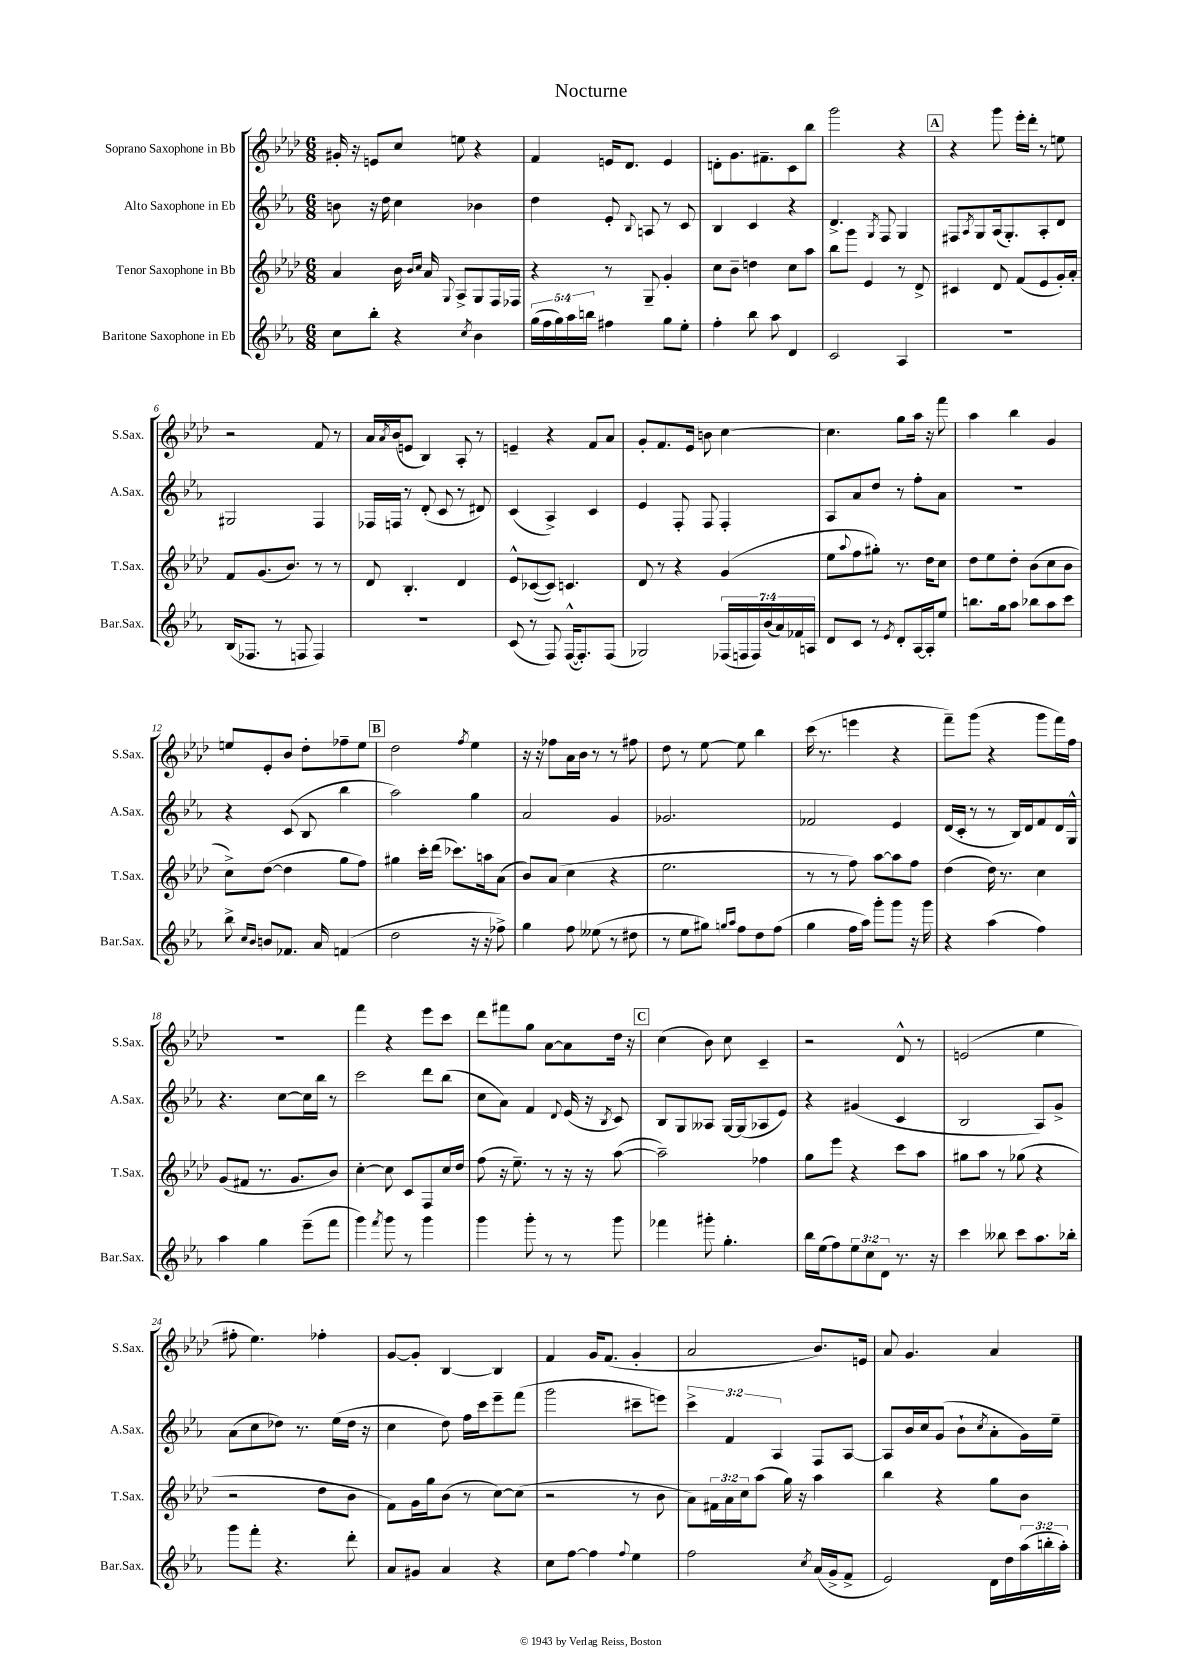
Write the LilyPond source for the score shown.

\header { title = "Nocturne" }
<<
\new StaffGroup <<
\new Staff = "s0" \with { instrumentName = "Soprano Saxophone in Bb" shortInstrumentName = "S.Sax." } {
    \clef treble \key aes \major \numericTimeSignature \time 6/8
    gis'16-. r16 e'8 c''8 e''8 r4 |
    f'4 e'16 des'8. e'4 |
    d'8-. g'8. fis'8.-- c'8 bes''8 |
    g'''2 r4 |
    \mark \markup { \box "A" } r4 g'''8 ees'''16-. des'''16-. r8 e''8 |
    r2 f'8 r8 |
    aes'16 \acciaccatura { aes'8 } bes'16( e'8 bes4) aes8-. r8 |
    e'4-- r4 f'8 aes'8 |
    g'8-. f'8. ees'16 b'8 c''4~ |
    c''4. g''8 aes''16 r16 f'''8 |
    aes''4 bes''4 g'4 |
    e''8 ees'8-. bes'8 des''8-. fes''8-- e''8 |
    \mark \markup { \box "B" } des''2 \acciaccatura { f''8 } ees''4 |
    r16 r16 fes''8 aes'16 bes'16 r8 r8 fis''8 |
    des''8 r8 ees''8~ ees''8 bes''4 |
    c'''16( r8. e'''4 r4 |
    f'''8--) g'''8( r4 g'''8 f'''16) f''16 |
    R2. |
    f'''4 r4 ees'''8 c'''8 |
    des'''8 fis'''8 g''8 aes'8~ aes'8 des''16 r16 |
    \mark \markup { \box "C" } c''4( bes'8) c''8 c'4-- |
    r2 des'8-^ r8 |
    e'2( ees''4 |
    fis''8-. ees''4.) fes''4-. |
    g'8~ g'8-. bes4~ bes4 |
    f'4 g'16 f'8.( g'4-. |
    aes'2 bes'8.) e'16 |
    aes'8 g'4. aes'4 \bar "|." |
}
\new Staff = "s1" \with { instrumentName = "Alto Saxophone in Eb" shortInstrumentName = "A.Sax." } {
    \clef treble \key ees \major \numericTimeSignature \time 6/8 \override Staff.TupletNumber.text = #tuplet-number::calc-fraction-text
    b'8 r16 d''16 c''4 bes'4 |
    d''4 ees'8-. \appoggiatura { bes8 } a8 r8 c'8 |
    bes4 c'4 r4 |
    d'4.-> \acciaccatura { g8 } f8 g4 |
    \mark \markup { \box "A" } fis8 \acciaccatura { aes8 } g8 aes16( g8.-.) aes8-. d'8 |
    gis2 f4 |
    fes16 f16 r8 d'8-.( c'8 r8 dis'8) |
    c'4( aes4->) c'4 |
    ees'4 f8-. f8 f4-. |
    aes8 aes'8 d''8 r8 f''8-. aes'8 |
    R2. |
    r4 c'8( bes8 bes''4 |
    \mark \markup { \box "B" } aes''2) g''4 |
    aes'2 g'4 |
    ges'2. |
    fes'2 ees'4 |
    d'16( c'16-. r8 r8 bes16) d'16 f'8 d'16 g16-^ |
    r4. c''8~ c''16 bes''16 r8 |
    c'''2 d'''8 bes''8( |
    c''8 aes'8) f'4 \appoggiatura { d'8 } ees'16( r16 \acciaccatura { bes8 } c'8) |
    \mark \markup { \box "C" } bes8 g8 aeses8 g16~ g16( aes8 ees'8) |
    r4 gis'4( c'4 |
    bes2 aes8) g'8-> |
    aes'8( c''8 des''8) r8. ees''16( des''16 r16 |
    c''4 d''8) f''16 c'''16 ees'''8-- f'''8( |
    g'''2 cis'''8-- e'''8) |
    \tuplet 3/2 { c'''4-> f'4 aes4 } f8 aes8~ |
    aes8 bes'16 c''16 g'8( bes'8-! \acciaccatura { c''8 } aes'8-. g'16) ees''16-- \bar "|." |
}
\new Staff = "s2" \with { instrumentName = "Tenor Saxophone in Bb" shortInstrumentName = "T.Sax." } {
    \clef treble \key aes \major \numericTimeSignature \time 6/8 \override Staff.TupletNumber.text = #tuplet-number::calc-fraction-text
    aes'4 bes'16 \grace { bes'16 c''16 } aes'16 \appoggiatura { g8 } aes8-> g8 f16 fes16 |
    r4 r8 g8-- g'4-. |
    c''8 bes'8-- d''4 c''8 aes''8 |
    bes''8 g'''8 ees'4 r8 des'8-> |
    \mark \markup { \box "A" } cis'4 des'8 f'8( ees'8 g'16-.) aes'16-. |
    f'8 g'8.( bes'8.) r8 r8 |
    des'8 bes4.-. des'4 |
    ees'8-^ ces'8~( ces'8) c'4. |
    des'8 r8 r4 g'4( |
    ees''8 \appoggiatura { aes''8 } f''8 gis''8-.) r8. des''16 c''8 |
    des''8 ees''8 des''8-. bes'8( c''8 bes'8 |
    c''8->) des''8~( des''4 g''8 f''8) |
    \mark \markup { \box "B" } gis''4 c'''16-. des'''16( ces'''8.) a''16 aes'8( |
    bes'8) aes'8( c''4 r4 |
    ees''2. |
    r8 r8 f''8) aes''8~ aes''8 f''8 |
    des''4( des''16) r8. c''4 |
    g'8( fis'8 r8. g'8. bes'8) |
    c''4~-. c''8 c'8 f8 c''16 des''16 |
    f''8( r16 ees''8.--) r8 r16 r16 aes''8~( |
    \mark \markup { \box "C" } aes''2--) fes''4 |
    g''8 ees'''8 r4 c'''8 aes''8 |
    gis''8 aes''8 r8 ges''8( r4 |
    r2 des''8 bes'8 |
    f'8) g'16 g''16 bes'8( r8 c''8~) c''8( |
    r2 r8 bes'8 |
    aes'8) \tuplet 3/2 { fis'16 aes'16 c''16 } aes''8( g''16) r16 aes''4 |
    bes''4 r4 g''8 bes'8 \bar "|." |
}
\new Staff = "s3" \with { instrumentName = "Baritone Saxophone in Eb" shortInstrumentName = "Bar.Sax." } {
    \clef treble \key ees \major \numericTimeSignature \time 6/8 \override Staff.TupletNumber.text = #tuplet-number::calc-fraction-text
    c''8 bes''8-. r4 \acciaccatura { c''8 } bes'4 |
    \tuplet 5/4 { g''16( f''16 g''16) aes''16 b''16 } fis''4 g''8 ees''8-. |
    f''4-. bes''8 aes''8 d'4 |
    c'2 aes4 |
    \mark \markup { \box "A" } R2. |
    bes16( fes8. r8 f8 f4) |
    R2. |
    c'8( r8 f8) f16~-^( f8.-.) f8( |
    ges2) \tuplet 7/4 { fes16( f16 f16) bes'16( aes'16) fes'16 a16 } |
    d'8 c'8 r8 \acciaccatura { ees'8 } d'8-. aes16~ aes16-. ees''8 |
    b''8. g''16 aes''8 bes''8 aes''8 c'''8 |
    bes''8-> \grace { c''16 bes'16 } b'8 fes'8. aes'16 f'4( |
    \mark \markup { \box "B" } d''2 r16 r16 fes''8->) |
    g''4 f''8 eeses''8( r8 dis''8 |
    r8 ees''8 gis''8) \grace { g''16 aes''16 } f''8 d''8 f''8( |
    g''4 f''16 aes''16) g'''8-. g'''8 r16 g'''16 |
    r4 aes''4( f''4) |
    aes''4 g''4 ees'''8--( f'''8 |
    g'''4) \acciaccatura { f'''8 } g'''8 r8 g'''4 |
    g'''4 g'''8-. r8 r8 g'''8 |
    \mark \markup { \box "C" } fes'''4 gis'''8-. g''4.-. |
    bes''16 ees''16( f''8) \tuplet 3/2 { ees''8 c''8 d'8 } r8. r16 |
    c'''4 beses''8 c'''8 aes''8. bes''16-. |
    g'''8 f'''8-. r4. d'''8-. |
    aes'8 gis'8 aes'4 r4 |
    c''8 f''8~ f''4 \appoggiatura { f''8 } ees''4 |
    f''2 \acciaccatura { c''8 } aes'16( g'16-> f'8-> |
    ees'2) d'16 d''16 \tuplet 3/2 { aes''16( b''16-. aes''16-.) } \bar "|." |
}
>>
>>
